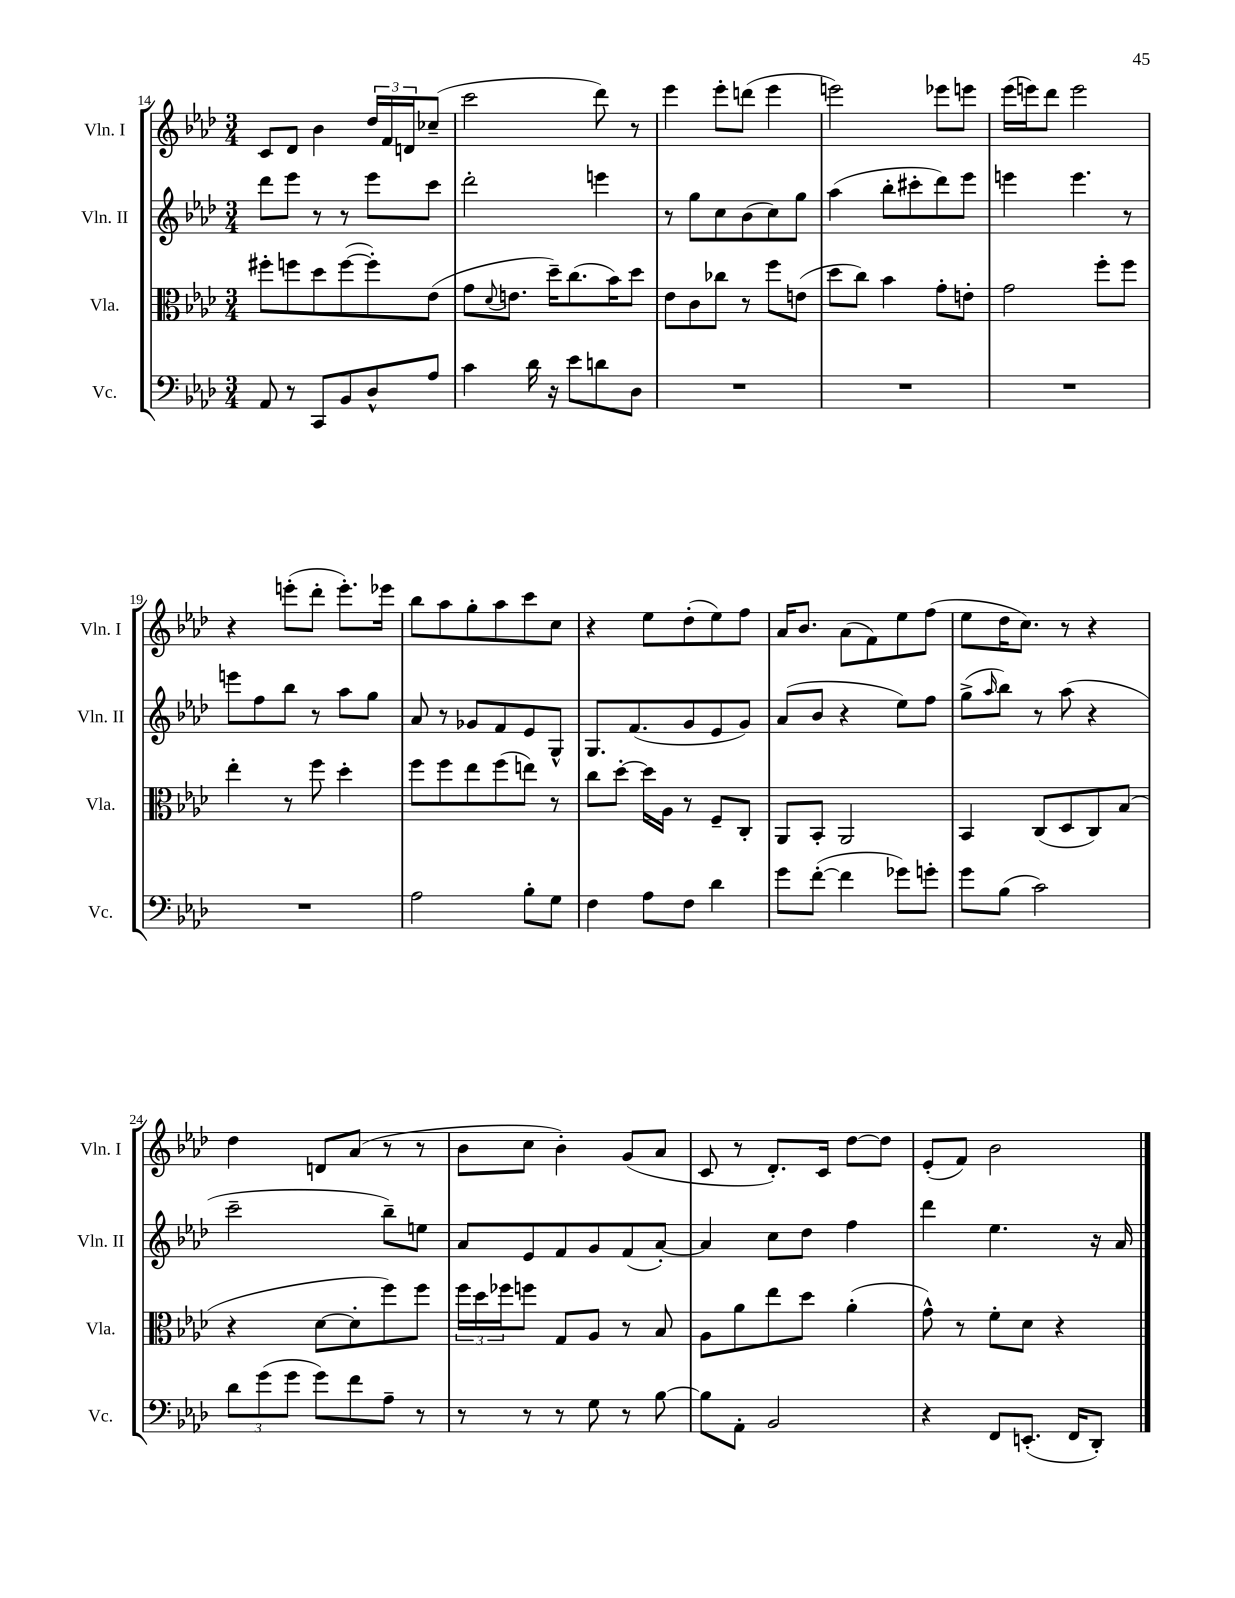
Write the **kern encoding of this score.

**kern	**kern	**kern	**kern
*staff4	*staff3	*staff2	*staff1
*clefF4	*clefC3	*clefG2	*clefG2
*k[b-e-a-d-]	*k[b-e-a-d-]	*k[b-e-a-d-]	*k[b-e-a-d-]
*M3/4	*M3/4	*M3/4	*M3/4
8AA-	8ff#'	8ddd-	8c
8r	8ff	8eee-	8d-
8CC	8dd-	8r	4b-
8BB-	([8ff	8r	.
8D-^^	8ff'])	8eee-	24dd-
.	.	.	24f
.	.	.	24d
8A-	(8e-	8ccc	(8cc-~
=	=	=	=
4c	8g	2ddd-'	2ccc
.	8qqd-	.	.
.	8.e	.	.
16d-	.	.	.
16r	16dd-~)	.	.
8e-	(8.cc	.	.
8d	.	4eee	8ddd-)
.	16b-)	.	.
8D-	8dd-	.	8r
=	=	=	=
2.r	8e-	8r	4eee-
.	8c	8gg	.
.	8cc-	8cc	8eee-'
.	8r	(8b-	(8ddd
.	8ff	8cc)	4eee-
.	(8e	8gg	.
=	=	=	=
2.r	8dd-	(4aa-	2eee)
.	8cc)	.	.
.	4b-	8bb-'	.
.	.	8ccc#'	.
.	8g'	8ddd-)	8eee-
.	8e'	8eee-	8eee
=	=	=	=
2.r	2g	4eee	(16eee-
.	.	.	16eee)
.	.	.	8ddd-
.	.	4.eee	2eee
.	8ff'	.	.
.	8ff	8r	.
=	=	=	=
2.r	4ee-'	8eee	4r
.	.	8ff	.
.	8r	8bb-	(8eee'
.	8ff	8r	8ddd-'
.	4dd-'	8aa-	8.eee')
.	.	8gg	.
.	.	.	16eee-
=	=	=	=
2A-	8ff	8a-	8bb-
.	8ff	8r	8aa-
.	8ee-	8g-	8gg'
.	(8ff	8f	8aa-
8B-'	8ee)	8e-	8ccc
8G	8r	8G^^	8cc
=	=	=	=
4F	8cc	8.G	4r
.	[8dd-'	.	.
.	.	(8.f	.
8A-	16dd-]	.	8ee-
.	16A-	.	.
8F	8r	8g	(8dd-'
4d-	8F~	8e-	8ee-)
.	8C'	8g)	8ff
=	=	=	=
8g	8AA-	(8a-	16a-
.	.	.	8.b-
([8f'	8BB-'	8b-	.
4f]	2AA-	4r	(8a-
.	.	.	8f)
8g-)	.	8ee-)	8ee-
8g'	.	8ff	(8ff
=	=	=	=
8g	4BB-	(8gg^	8ee-
.	.	16qqaa-	.
(8B-	.	8bb-)	16dd-
.	.	.	8.cc)
2c)	(8C	8r	.
.	8D-	(8aa-	8r
.	8C)	4r	4r
.	(8B-	.	.
=	=	=	=
12d-	4r	2ccc~	4dd-
(12g	.	.	.
12g	.	.	.
8g)	[8d-	.	8d
8f	8d-']	.	(8a-
8A-~	8ff)	8bb-~)	8r
8r	8ff	8ee	8r
=	=	=	=
8r	24ff	8a-	8b-
.	24dd-	.	.
.	24ff-	.	.
8r	8ff	8e-	8cc
8r	8G	8f	4b-')
8G	8A-	8g	.
8r	8r	(8f	(8g
[8B-	8B-	[8a-')	8a-
=	=	=	=
8B-]	8A-	4a-]	8c
8AA-'	8a-	.	8r
2BB-	8ee-	8cc	8.d-')
.	8dd-	8dd-	.
.	.	.	16c
.	(4a-'	4ff	[8dd-
.	.	.	8dd-]
=	=	=	=
4r	8g^^)	4ddd-	(8e-'
.	8r	.	8f)
8FF	8f'	4.ee-	2b-
(8.EE'	8d-	.	.
.	4r	.	.
16FF	.	.	.
8DD-')	.	16r	.
.	.	16a-	.
==	==	==	==
*-	*-	*-	*-
